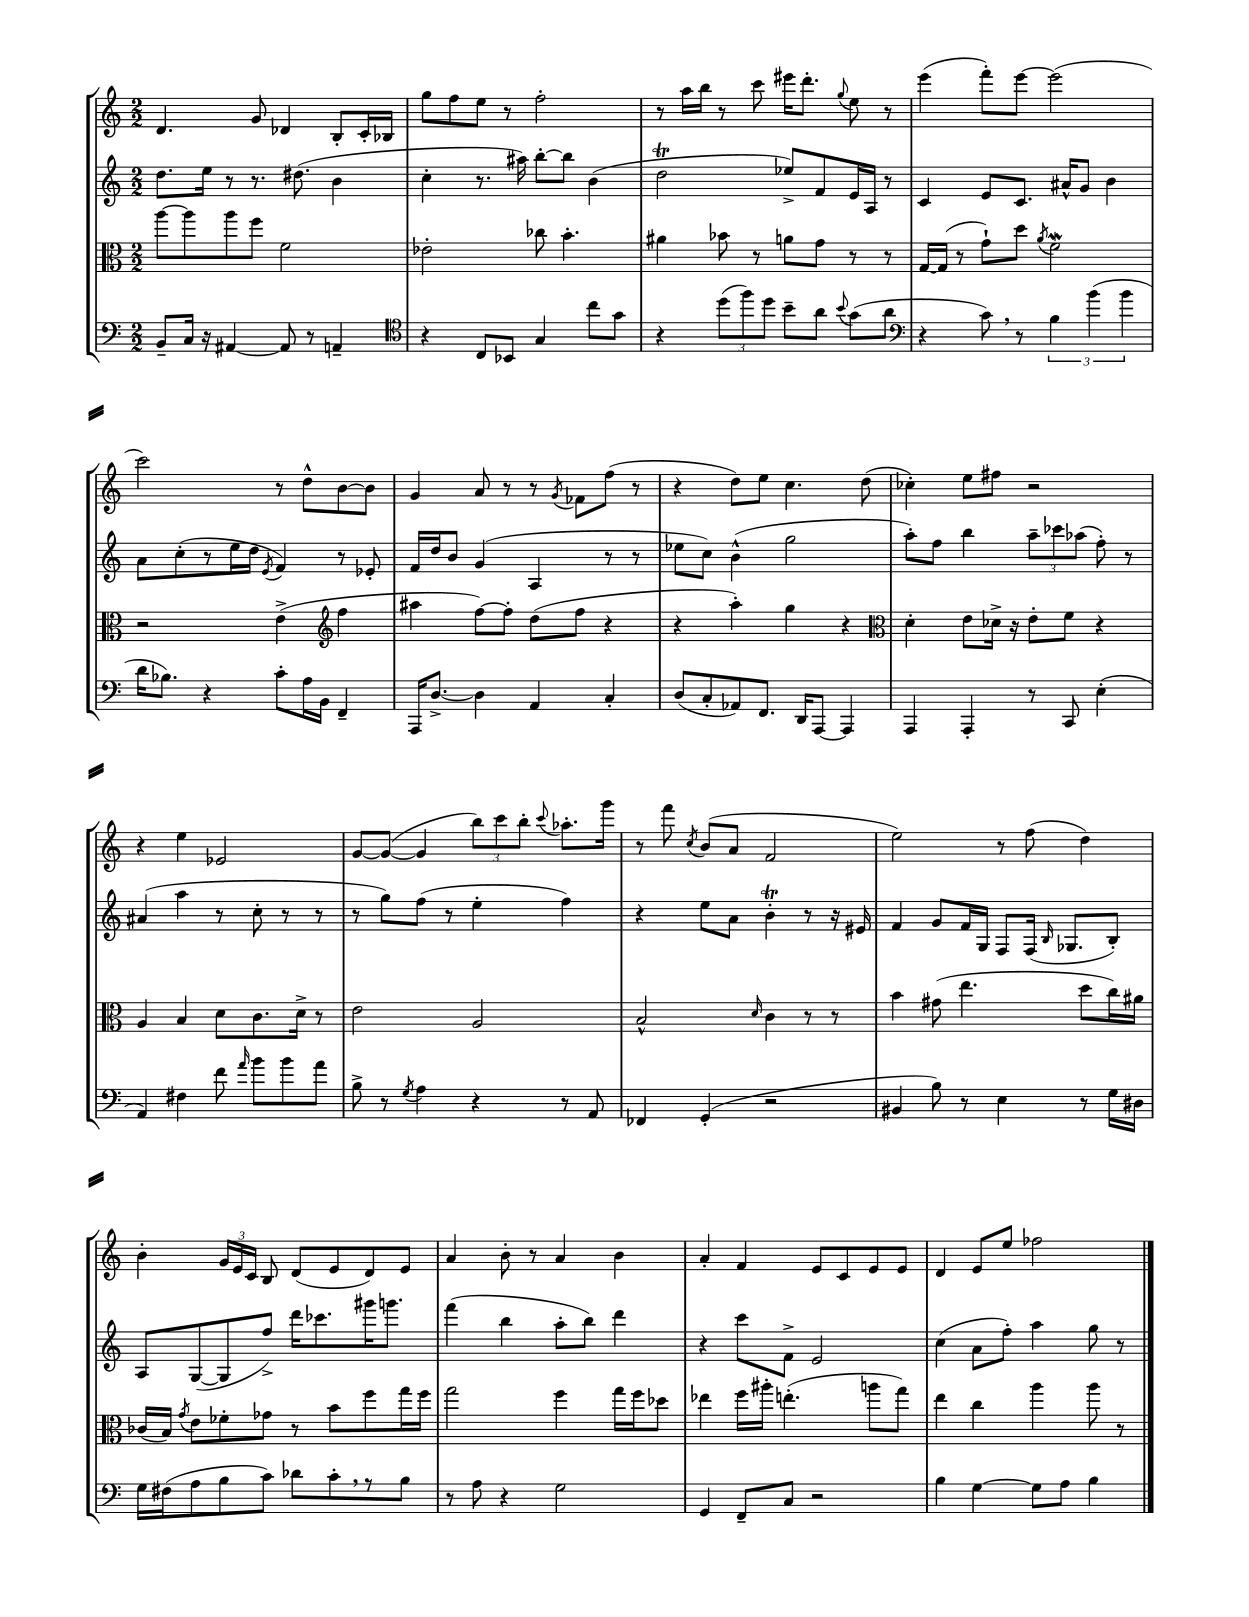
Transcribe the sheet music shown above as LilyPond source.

<<
\new StaffGroup <<
\new Staff = "s0" {
    \clef treble \key c \major \numericTimeSignature \time 2/2
    \autoBeamOff d'4. g'8 des'4 b8[-. c'16-. bes16] |
    g''8[ f''8 e''8] r8 f''2-. |
    r8 a''16[ b''16] r8 c'''8 eis'''16[ d'''8.]-. \appoggiatura { g''8 } e''8 r8 |
    e'''4( f'''8[-.) e'''8]~ e'''2( |
    c'''2) r8 d''8[-^ b'8~ b'8] |
    g'4 a'8 r8 r8 \acciaccatura { g'8 } fes'8[ f''8]( r8 |
    r4 d''8[) e''8] c''4. d''8( |
    ces''4-.) e''8[ fis''8] r2 |
    r4 e''4 ees'2 |
    g'8[~ g'8]~( g'4 \tuplet 3/2 { b''8[) c'''8 b''8]-. } \appoggiatura { c'''8 } aes''8.[-. g'''16] |
    r8 f'''8 \acciaccatura { c''8 } b'8[( a'8] f'2 |
    e''2) r8 f''8( d''4) |
    b'4-. \tuplet 3/2 { g'16[ e'16 c'16] } b8 d'8[( e'8 d'8) e'8] |
    a'4 b'8-. r8 a'4 b'4 |
    a'4-. f'4 e'8[ c'8 e'8 e'8] |
    d'4 e'8[ e''8] fes''2 \bar "|." |
}
\new Staff = "s1" {
    \clef treble \key c \major \numericTimeSignature \time 2/2
    \autoBeamOff d''8.[ e''16] r8 r8. dis''8.( b'4 |
    c''4-. r8. ais''16) b''8[~-. b''8] b'4( |
    d''2\trill ees''8[->) f'8 e'16 a16] r8 |
    c'4 e'8[ c'8.] ais'16[-^ g'8] b'4 |
    a'8[ c''8-.( r8 e''16 d''16] \acciaccatura { e'8 } f'4) r8 ees'8-. |
    f'16[ d''16 b'8] g'4( a4 r8 r8 |
    ees''8[ c''8]) b'4-^( g''2 |
    a''8[-.) f''8] b''4 \tuplet 3/2 { a''8[-- ces'''8 aes''8]( } f''8-.) r8 |
    ais'4( a''4 r8 c''8-. r8 r8 |
    r8 g''8[) f''8]( r8 e''4-. f''4) |
    r4 e''8[ a'8] b'4-.\trill r8 r16 eis'16 |
    f'4 g'8[ f'16 g16] f8[ f16]( \grace { b16 } ges8.[ b8]-.) |
    a8[ g8~( g8 f''8]->) d'''16[ ces'''8. gis'''16 g'''8.] |
    f'''4( b''4 a''8[-. b''8]) d'''4 |
    r4 c'''8[ f'8]-> e'2 |
    c''4( a'8[ f''8]-.) a''4 g''8 r8 \bar "|." |
}
\new Staff = "s2" {
    \clef alto \key c \major \numericTimeSignature \time 2/2
    \autoBeamOff a''8[~ a''8 a''8 f''8] f'2 |
    ees'2-. ces''8 b'4.-. |
    ais'4 bes'8 r8 a'8[ g'8] r8 r8 |
    g16[~ g16]( r8 g'8[-!) d''8] \acciaccatura { a'8 } f'2\mordent |
    r2 e'4->( \clef treble f''4 |
    ais''4 f''8[~) f''8]-. d''8[( f''8] r4 |
    r4 a''4-.) g''4 r4 |
    \clef alto d'4-. e'8[ des'16]-> r16 e'8[-. f'8] r4 |
    a4 b4 d'8[ c'8. d'16]-> r8 |
    e'2 a2 |
    b2-^ \grace { d'16 } c'4 r8 r8 |
    b'4 gis'8( e''4. d''8[ c''16) ais'16] |
    ces'16[( b16]) \acciaccatura { g'8 } e'8[ fes'8-. ges'8] r8 b'8[ f''8 g''16 f''16] |
    g''2 f''4 g''16[ f''16 des''8] |
    ees''4 f''16[ ais''16]-. e''4.-.( a''8[ g''8]) |
    e''4 c''4 a''4 a''8 r8 \bar "|." |
}
\new Staff = "s3" {
    \clef bass \key c \major \numericTimeSignature \time 2/2
    \autoBeamOff b,8[-- c16] r16 ais,4~ ais,8 r8 a,4-- |
    \clef tenor r4 c8[ bes,8] g4 c''8[ g'8] |
    r4 \tuplet 3/2 { d''8[( f''8) d''8] } b'8[-- a'8] \appoggiatura { b'8 } g'8[( a'8] |
    \clef bass r4 c'8) \breathe r8 \tuplet 3/2 { b4 b'4( b'4 } |
    d'16[ bes8.]) r4 c'8[-. a16 b,16] f,4-- |
    a,,16[ d8.]~-> d4 a,4 c4-. |
    d8[( c8-. aes,8) f,8.] d,16[ a,,8]~ a,,4 |
    a,,4 a,,4-. r8 c,8 e4-.( |
    a,4) fis4 f'8 \grace { a'16 } b'8[ b'8 a'8] |
    b8-> r8 \acciaccatura { g8 } a4 r4 r8 a,8 |
    fes,4 g,4-.( r2 |
    bis,4 b8) r8 e4 r8 g16[ dis16] |
    g16[ fis16( a8 b8 c'8]) des'8[ c'8-. \breathe r8 b8] |
    r8 a8 r4 g2 |
    g,4 f,8[-- c8] r2 |
    b4 g4~ g8[ a8] b4 \bar "|." |
}
>>
>>
\layout { \context { \Score \remove "Bar_number_engraver" } }
